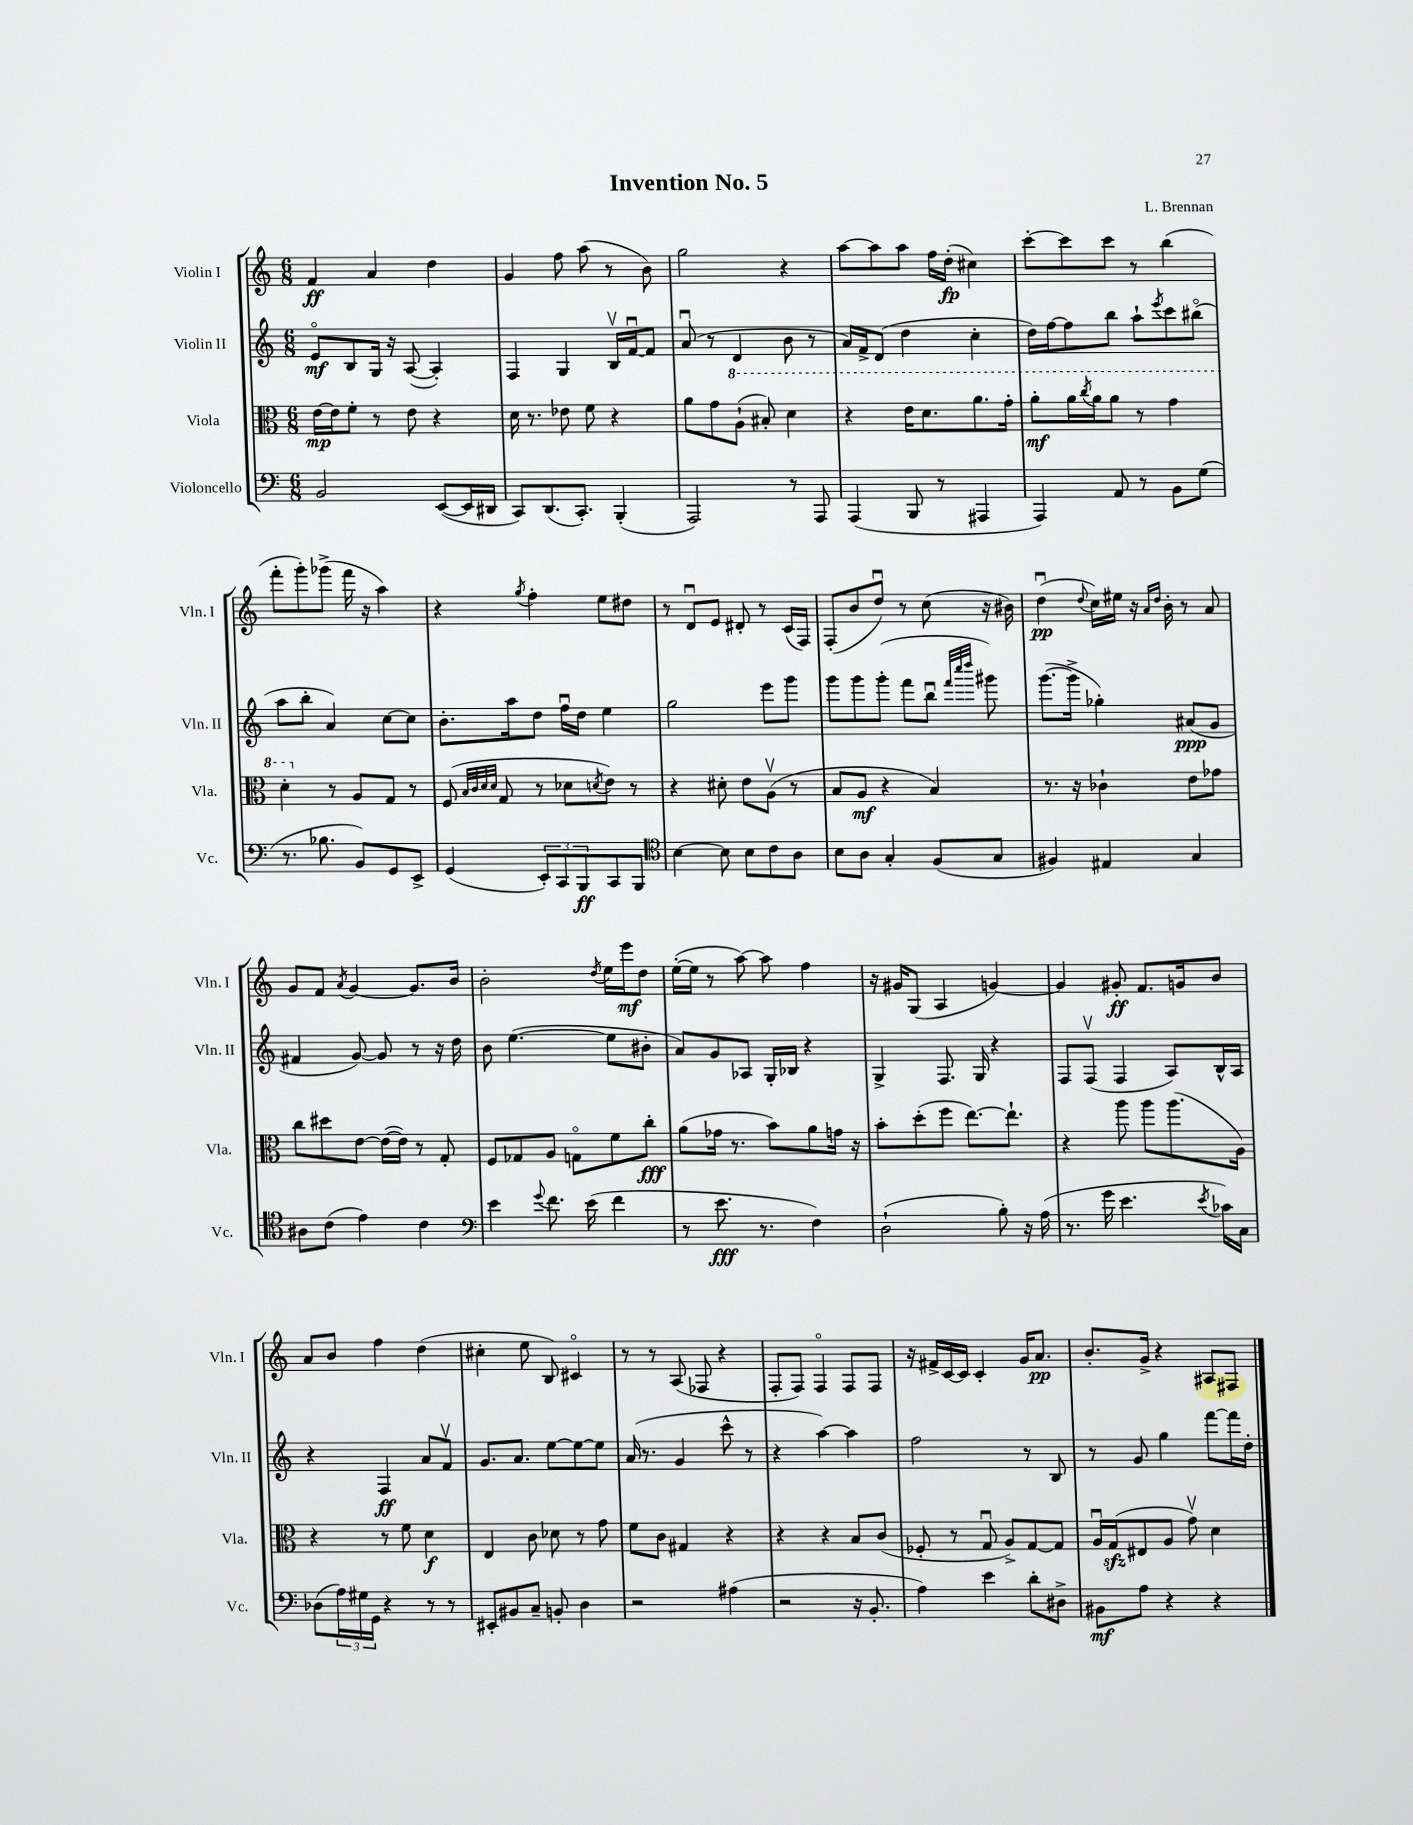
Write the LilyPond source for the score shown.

\header { title = "Invention No. 5" composer = "L. Brennan" }
<<
\new StaffGroup <<
\new Staff = "s0" \with { instrumentName = "Violin I" shortInstrumentName = "Vln. I" } {
    \clef treble \key c \major \numericTimeSignature \time 6/8
    f'4\ff a'4 d''4 |
    g'4 f''8 a''8( r8 b'8) |
    g''2 r4 |
    a''8~ a''8 a''8 f''16 d''16-.\fp( cis''4) |
    c'''8~-. c'''8 c'''8 r8 b''4( |
    f'''8-. g'''8-.) ges'''8->( f'''16 r16 a''4) |
    r4 \acciaccatura { g''8 } f''4-. e''8 dis''8 |
    r8 d'8\downbow e'8 dis'8-. r8 c'16( f16) |
    f8-.( b'8 d''8\downbow) r8 c''8( r16 bis'16) |
    d''4\downbow\pp( \appoggiatura { d''8 } c''16) eis''16 r16 \grace { a'16 d''16 } b'16-. r8 a'8 |
    g'8 f'8 \acciaccatura { a'8 } g'4~ g'8. b'16 |
    b'2-. \acciaccatura { d''8 } e''16 e'''16\mf d''8 |
    e''16~-.( e''16 r8 a''8~) a''8 f''4 |
    r16 gis'16 g8( a4 g'4~) |
    g'4 gis'8-.\ff f'8. g'16 b'8 |
    a'8 b'8 f''4 d''4( |
    cis''4-. e''8 b8) cis'4\flageolet |
    r8 r8 a8( fes8 r4 |
    f8-. f8) f4\flageolet f8 f8 |
    r16 fis'16-> c'16~ c'16 c'4-. g'16 a'8.\pp |
    b'8.-. g'16-> r4 ais8 fis8 \bar "|." |
}
\new Staff = "s1" \with { instrumentName = "Violin II" shortInstrumentName = "Vln. II" } {
    \clef treble \key c \major \numericTimeSignature \time 6/8
    e'8\flageolet\mf b8 g16 r16 a8~( a4-.) |
    f4 g4 b16\upbow f'16~\downbow f'8 |
    a'8\downbow( r8 d'4 b'8 r8 |
    a'16) f'16-> d'8( d''4 c''4-. |
    d''16) f''16~ f''8 b''8 a''8-! \acciaccatura { e'''8 } c'''8 bis''8\flageolet( |
    a''8 b''8-. a'4) c''8~ c''8 |
    b'8.-. a''16 d''8 f''16\downbow d''16 e''4 |
    g''2 e'''8 g'''8 |
    g'''8 g'''8 g'''8-.( f'''8 b''8\downbow \grace { f'''32 c''''32 d''''32 } gis'''8) |
    g'''8.~( g'''16-> ges''4-.) ais'8\ppp( g'8 |
    fis'4 g'8~) g'8 r8 r16 d''16 |
    b'8 e''4.~( e''8 bis'8-. |
    a'8) g'8 aes8 g16-. bes16 r4 |
    g4-> f8. g16 r4 |
    f8 f8\upbow( f4 a8) b16-^ a16 |
    r4 f4\ff a'8 f'8\upbow |
    g'8. a'8. e''8~ e''8~ e''8 |
    a'16( r8. g'4 c'''8-^ r8 |
    r4 a''4~) a''4 |
    f''2 r8 b8 |
    r8 g'8 g''4 f'''8~ f'''16 d''16-. \bar "|." |
}
\new Staff = "s2" \with { instrumentName = "Viola" shortInstrumentName = "Vla." } {
    \clef alto \key c \major \numericTimeSignature \time 6/8
    e'16~\mp e'16 f'8-. r8 e'8 r4 |
    d'16 r8. ees'8 f'8 r4 |
    a'8 g'8 \ottava #1 a'8-!( bis'8-.) d''4 |
    r4 e''16 d''8. a''8. g''16-. |
    a''8-.\mf a''16 \acciaccatura { c'''8 } a''16 a''8 r8 g''4 |
    d''4-. \ottava #0 r8 a8 g8 r8 |
    f8( \grace { b32 c'32 d'32 d'32 } g8 r8 des'8 \acciaccatura { d'8 } e'8) r8 |
    r4 dis'8-. e'8 a8\upbow( r8 |
    b8 a8\mf r4 b4) |
    r8. r16 ces'4-! e'8 ges'8 |
    c''8 dis''8 e'8~ e'16~( e'16) r8 g8-. |
    f8 ges8 a8 g8\flageolet f'8 c''8-.\fff |
    a'8( ges'16 r8. b'8) a'8 g'16 r16 |
    b'8-. d''8-.( f''8 e''8.~) e''8.-! |
    r4 a''8 a''8 a''8.( a16) |
    r4 r8 f'8 d'4\f |
    e4 c'8 des'8 r8 g'8 |
    f'8 c'8 gis4 r4 |
    r4 r4 b8 c'8( |
    fes8-. r8 g8\downbow a8->) g8~ g8 |
    a16\downbow g16\sfz( eis8 a8 g'8\upbow) d'4 \bar "|." |
}
\new Staff = "s3" \with { instrumentName = "Violoncello" shortInstrumentName = "Vc." } {
    \clef bass \key c \major \numericTimeSignature \time 6/8
    b,2 e,8~( e,16 dis,16 |
    c,8) d,8.( c,8.-.) b,,4-.( |
    a,,2) r8 a,,8 |
    a,,4( b,,8 r8 ais,,4 |
    a,,4) a,8 r8 b,8 g8( |
    r8. bes8. b,8) g,8 e,8-> |
    g,4( \tuplet 3/2 { e,8-.) c,8 b,,8\ff } c,8 b,,8 |
    \clef tenor b4~ b8 b8 c'8 a8 |
    b8 a8 g4-. f8( g8 |
    fis4) eis4 g4 |
    ais8 c'8( e'4) c'4 |
    \clef bass e'4 \appoggiatura { g'8 } f'8. e'16( f'4 |
    r8 e'8.\fff r8. f4) |
    d2-!( b8-.) r16 a16( |
    r8. g'16 e'4. \acciaccatura { e'8 } ces'16) c16 |
    des8( \tuplet 3/2 { a16) gis16 g,16 } r4 r8 r8 |
    eis,8-. bis,8 c8-- b,8-. d4 |
    r2 ais4( |
    r2 r16 b,8.-. |
    a4) e'4 d'8-. dis8-> |
    bis,8\mf a8 r4 r4 \bar "|." |
}
>>
>>
\layout { \context { \Score \remove "Bar_number_engraver" } }
